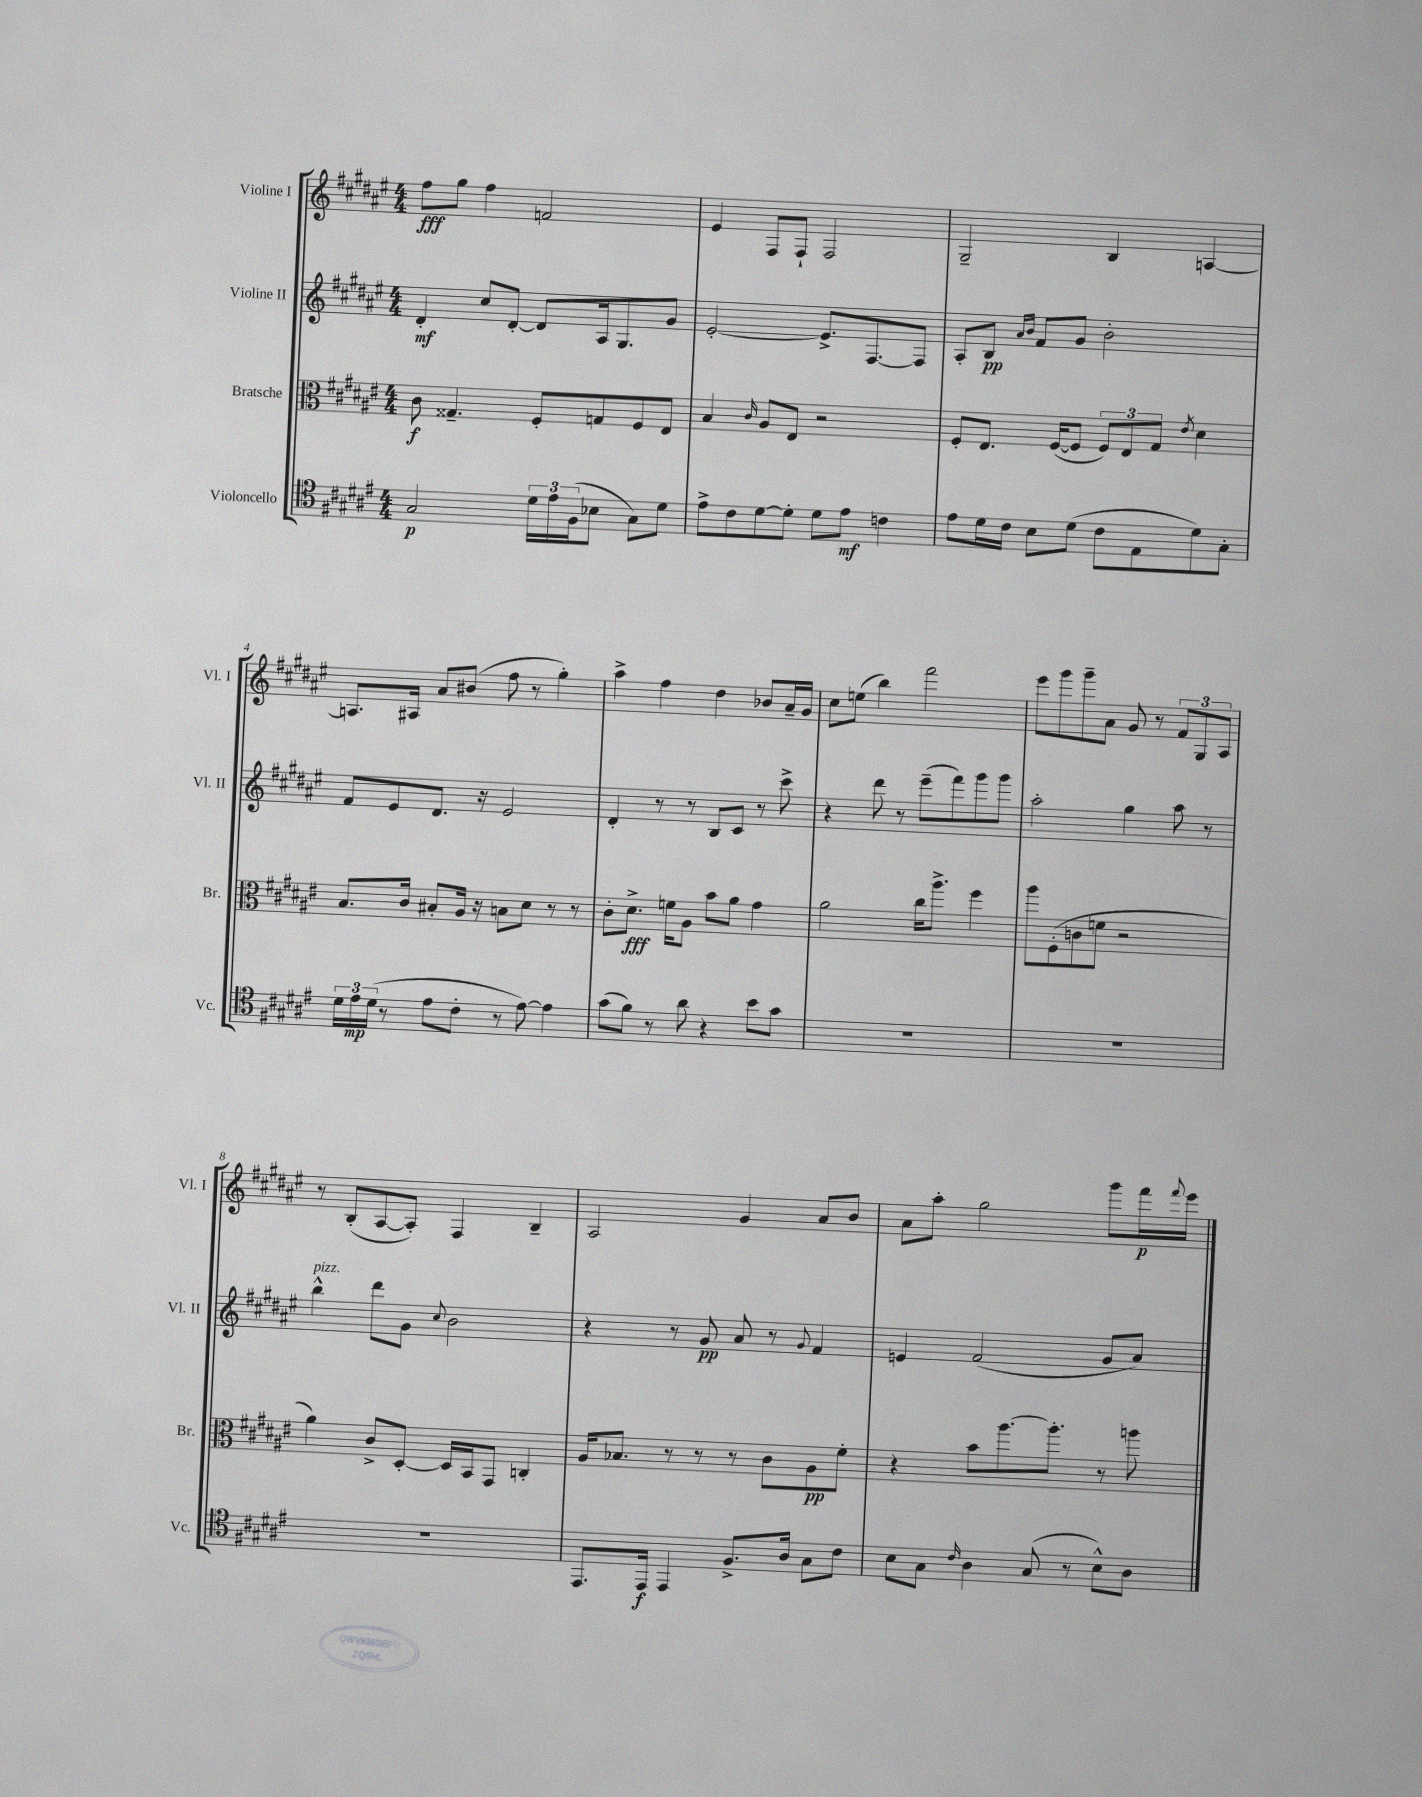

**kern	**kern	**kern	**kern
*staff4	*staff3	*staff2	*staff1
*clefC4	*clefC3	*clefG2	*clefG2
*k[f#c#g#d#a#e#]	*k[f#c#g#d#a#e#]	*k[f#c#g#d#a#e#]	*k[f#c#g#d#a#e#]
*M4/4	*M4/4	*M4/4	*M4/4
2G#/	8c#\	4d#'/	8ff#\L
.	4.G##~/	.	8gg#\J
.	.	8cc#/L	4ff#\
.	.	[8d#'/J	.
24d#\LL	8F#'/L	8d#/]L	2f/
24e#\	.	.	.
(24F#\J	.	.	.
8B-\J	8G/	16A#/k	.
.	.	8.G#/	.
8G#\L)	8F#/	.	.
8d#\J	8E#/J	8g#/J	.
=	=	=	=
8e#^\L	4B/	[2e#'/	4e#/
8c#\	.	.	.
.	16qqc#/	.	.
[8d#\	8A#/L	.	8F#/L
8d#'\]J	8E#/J	.	8F#`/J
8d#\L	2r	8.e#^/]L	2F#/
8e#\J	.	.	.
.	.	[8.F#/	.
4c\	.	.	.
.	.	8F#/]J	.
=	=	=	=
8e#\L	8F#'/L	8A#'/L	2G#~/
16d#\L	8.E#/J	8B/J	.
16c#\JJ	.	.	.
.	.	16qqa#/LL	.
.	.	16qqb/JJ	.
8B\L	.	8f#/L	.
.	([16F#/LK	.	.
(8d#\J	8F#/]J	8g#/J	.
8c#\L	12F#/L)	2b'\	4B/
.	12E#/	.	.
8E#\	.	.	.
.	12G#/J	.	.
.	8qe#/	.	.
8d#\)	4d#\	.	[4A/
8G#'\J	.	.	.
=	=	=	=
24d#\LL	8.B/L	8f#/L	8.A/]L
24e#\	.	.	.
(24d#\JJ	.	.	.
8r	.	8e#/	.
.	16c#/Jk	.	16A#/Jk
8e#\L	8B#'/L	8.d#/J	8a#/L
8c#'\J	16A#/Jk	.	(8b#/J
.	16r	16r	.
8r	8B\L	2e#/	8ff#\
[8e#\)	8d#\J	.	8r
4e#\]	8r	.	4gg#'\)
.	8r	.	.
=	=	=	=
(8g#\L	8c#'\L	4d#'/	4aa#^\
8f#\J)	8.d#^\J	.	.
8r	.	8r	4ff#\
.	16f\LK	.	.
8a#\	8A#\J	8r	.
4r	8b\L	8B/L	4dd#\
.	8a#\J	8c#/J	.
8b\L	4g#\	8r	8b-/L
8g#\J	.	8ccc#^\	16a#~/L
.	.	.	16g#/JJ
=	=	=	=
1r	2a#\	4r	8cc#\L
.	.	.	(8ee\J
.	.	8ddd#\	4bb\)
.	.	8r	.
.	16cc#\LK	(8eee#~\L	2fff#\
.	8.aa#^\J	.	.
.	.	8fff#\)	.
.	4ff#\	8ggg#\	.
.	.	8ggg#\J	.
=	=	=	=
1r	8aa#\L	2aa#'\	8eee#\L
.	(8F#'\	.	8ggg#\
.	8c\	.	8ggg#~\
.	8f\J	.	8a#\J
.	2r	4gg#\	8g#/
.	.	.	8r
.	.	8aa#\	12f#/L
.	.	.	12G#/
.	.	8r	.
.	.	.	12A#/J
=	=	=	=
1r	4a#\)	4bb^^\	8r
.	.	.	(8B'/L
.	8c#^/L	8ddd#\L	[8A#/
.	[8D#'/J	8g#\J	8A#'/]J)
.	.	8qqcc#/	.
.	16D#/]LL	2b\	4F#/
.	16BB/J	.	.
.	8GG#/J	.	.
.	4C'/	.	4B~/
=	=	=	=
8.EE#/L	16A#/LK	4r	2A#/
.	8.B-/J	.	.
16EE#/Jk	.	.	.
4EE#/	8r	8r	.
.	8r	8g#/	.
8.F#^/L	8r	8a#/	4g#/
.	8c#\L	8r	.
16A#/Jk	.	.	.
.	.	8qqg#/	.
8G#\L	8A#\	4f#/	8a#/L
8c#\J	8f#'\J	.	8b/J
=	=	=	=
8B\L	4r	4e/	8a#\L
8G#\J	.	.	8aa#'\J
16qqc#/	.	.	.
4A#\	8b\L	(2f#/	2gg#\
.	[8.aa#\	.	.
(8G#/	.	.	.
.	8.aa#'\]J	.	.
8r	.	.	.
8B^^\L)	8r	8g#/L	8ggg#\L
8A#\J	8aa\	8a#/J)	16fff#\L
.	.	.	8qqfff#/
.	.	.	16eee#\JJ
==	==	==	==
*-	*-	*-	*-
